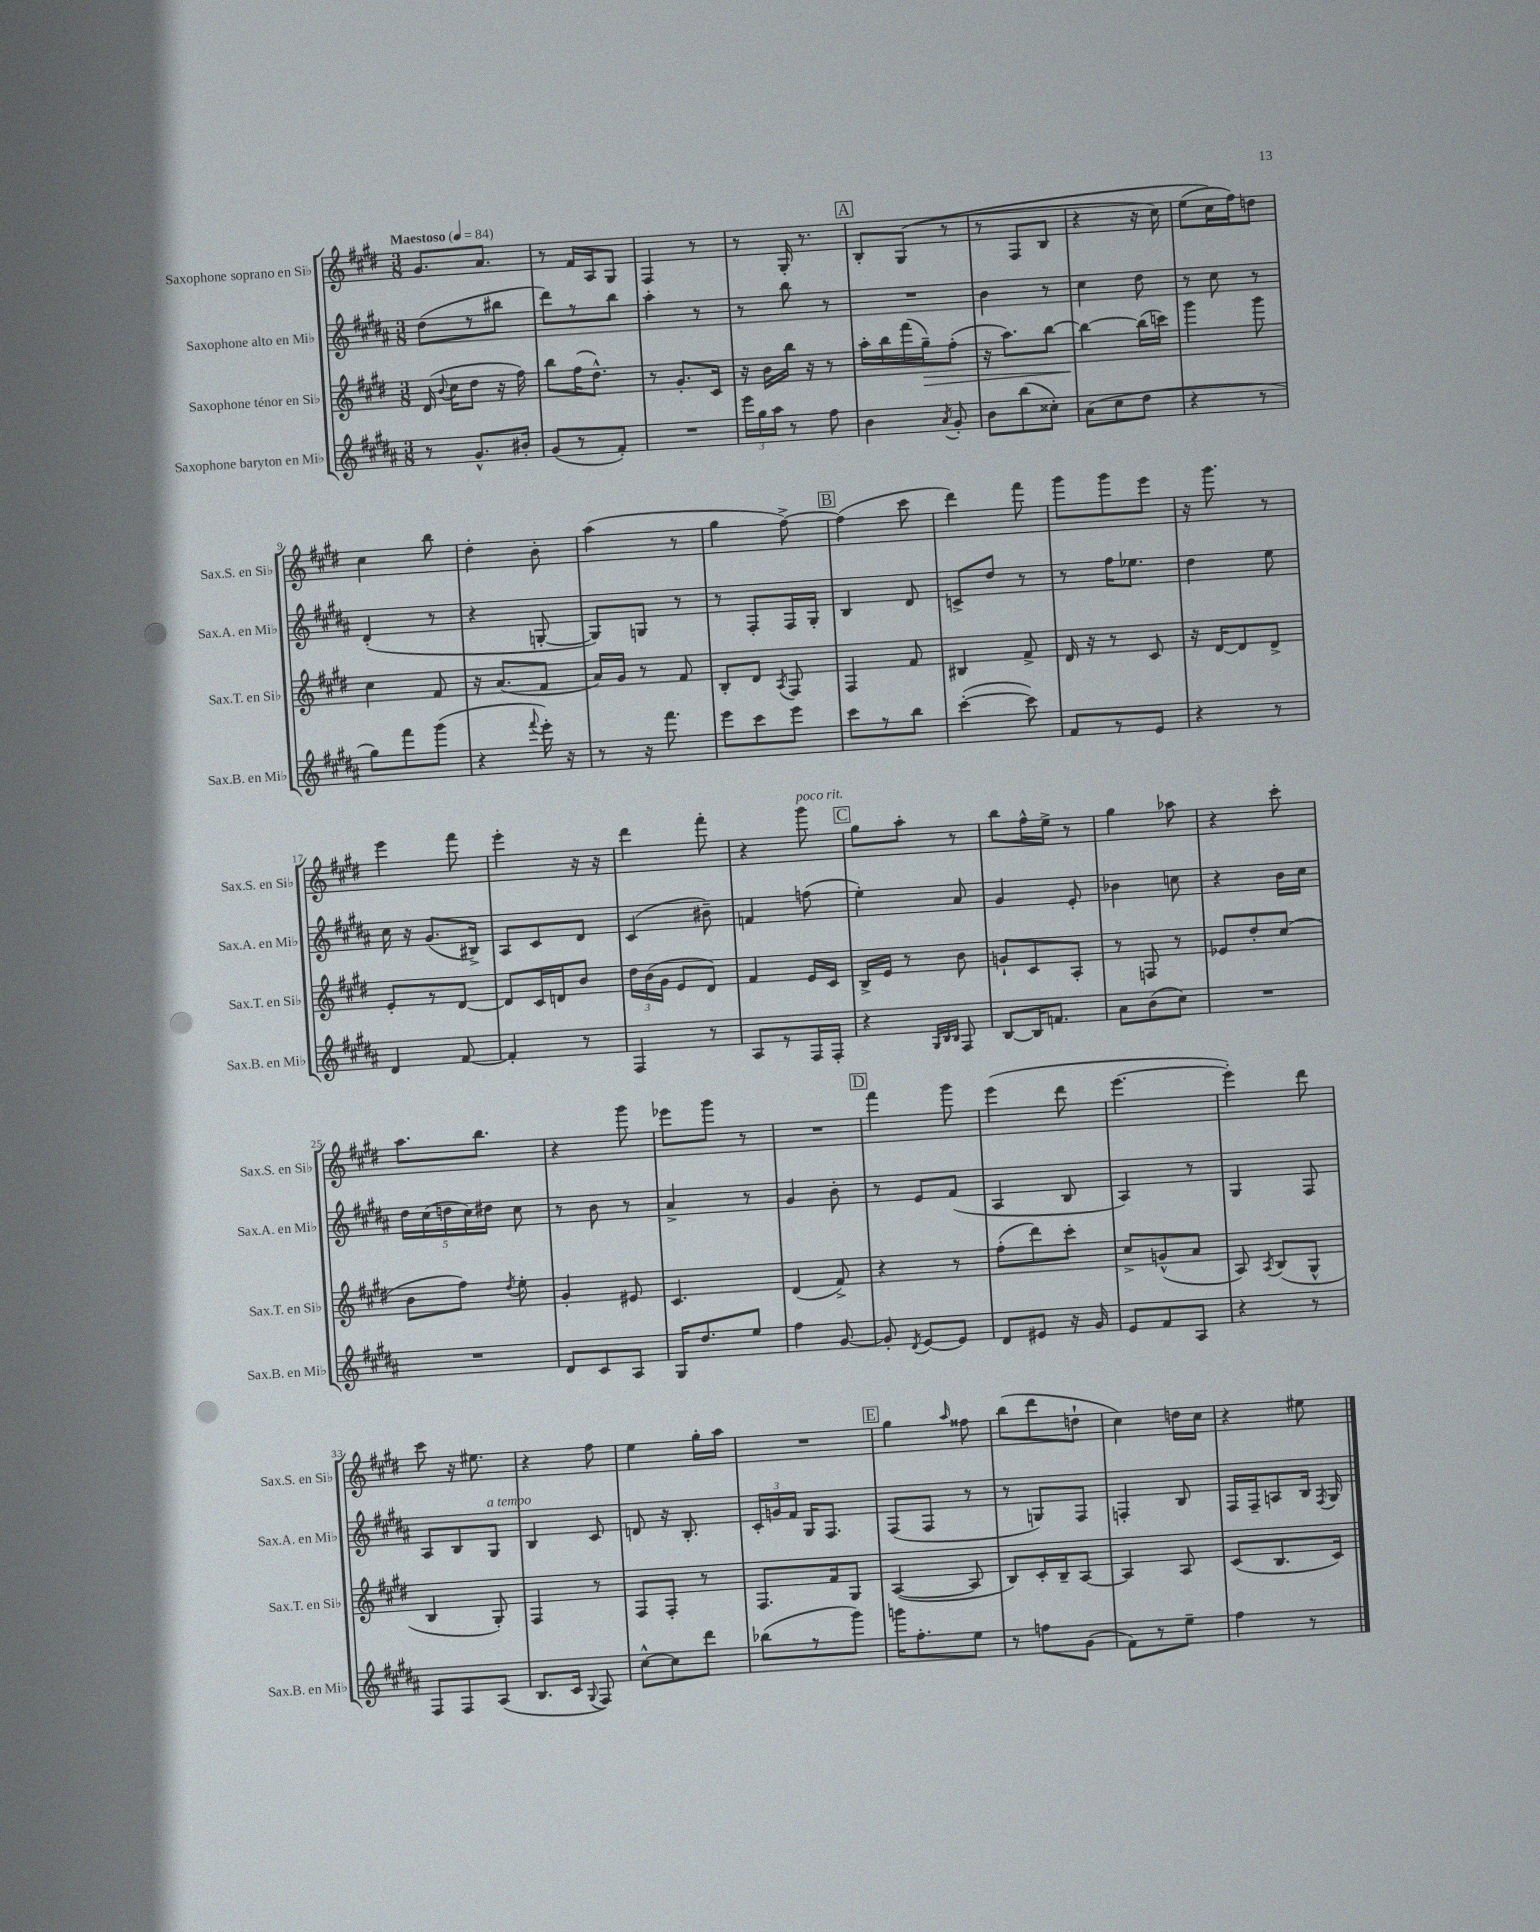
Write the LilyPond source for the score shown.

<<
\new StaffGroup <<
\new Staff = "s0" \with { instrumentName = "Saxophone soprano en Sib" shortInstrumentName = "Sax.S. en Sib" } {
    \clef treble \key e \major \numericTimeSignature \time 3/8 \tempo "Maestoso" 4 = 84
    \autoBeamOff gis'8.[ a'8.] |
    r8 fis'16[ a16 gis8] |
    fis4 r8 |
    r8 gis16-. r8. |
    \mark \markup { \box "A" } b8[-. gis8](\( r8 |
    r8 fis8[ b8] |
    r4 r16 cis''16) |
    e''8[( cis''16\) fis''16) d''8] |
    cis''4 b''8 |
    dis''4-. b'8-. |
    a''4( r8 |
    gis''4 fis''8~->) |
    \mark \markup { \box "B" } fis''4( cis'''8 |
    dis'''4) fis'''8 |
    gis'''8[ gis'''8 e'''8] |
    r16 gis'''8. r8 |
    e'''4 fis'''8 |
    e'''4-. r16 r16 |
    dis'''4 fis'''8-. |
    r4 gis'''8^\markup { \italic "poco rit." } |
    \mark \markup { \box "C" } gis''8[ a''8]-. r8 |
    b''8[ fis''16-^ e''16]-> r8 |
    gis''4 aes''8 |
    r4 cis'''8-. |
    a''8.[ b''8.] |
    r4 gis'''8 |
    ees'''8[ gis'''8] r8 |
    R4. |
    \mark \markup { \box "D" } fis'''4 gis'''8 |
    e'''4( dis'''8 |
    e'''4.~ |
    e'''4-.) dis'''8 |
    cis'''8 r16 eis''8. |
    r4 fis''8 |
    e''4 gis''16[-. a''16] |
    R4. |
    \mark \markup { \box "E" } gis''4 \grace { a''16 } fisis''8 |
    b''8[( dis'''8 d''8]-! |
    cis''4) d''16[ cis''16] |
    r4 eis''8 \bar "|." |
}
\new Staff = "s1" \with { instrumentName = "Saxophone alto en Mib" shortInstrumentName = "Sax.A. en Mib" } {
    \clef treble \key b \major \numericTimeSignature \time 3/8
    \autoBeamOff dis''8[( r8 bis''8] |
    dis'''8[) r8 b''8] |
    ais''4-. r8 |
    r8 b''8 r8 |
    \mark \markup { \box "A" } R4. |
    b'4 r8 |
    cis''4 dis''8 |
    r8 cis''8 r8 |
    dis'4-.( r8 |
    r4 g8~-. |
    g8[) g8] r8 |
    r8 fis8[-. fis16 gis16]-. |
    \mark \markup { \box "B" } b4 dis'8 |
    c'8[-> dis''8] r8 |
    r8 fis''16[ ees''8.] |
    dis''4 e''8 |
    cis''16 r16 gis'8.[( bis16]->) |
    ais8[ cis'8 dis'8] |
    cis'4( bis'8--) |
    f'4 f''8( |
    \mark \markup { \box "C" } e''4-.) ais'8 |
    gis'4 e'8-. |
    bes'4 c''8 |
    r4 b'16[ cis''16] |
    \tuplet 5/4 { dis''16[ cis''16( d''16 cis''16) dis''16] } cis''8 |
    r8 b'8 r8 |
    ais'4-> r8 |
    gis'4 b'8-. |
    \mark \markup { \box "D" } r8 e'8[ fis'8]( |
    ais4 b8 |
    ais4) r8 |
    gis4 fis8 |
    ais8[ b8 gis8]^\markup { \italic "a tempo" } |
    b4 cis'8 |
    d'8 r16 b8.-. |
    \tuplet 3/2 { cis'16[-. g'16 fis'16] } gis16[ fis8.] |
    \mark \markup { \box "E" } fis8[( fis8] r8 |
    r8 g8[) fis8] |
    f4-. b8 |
    fis16[ fis16-- a8 b16] \acciaccatura { fis8 } gis16 \bar "|." |
}
\new Staff = "s2" \with { instrumentName = "Saxophone ténor en Sib" shortInstrumentName = "Sax.T. en Sib" } {
    \clef treble \key e \major \numericTimeSignature \time 3/8
    \autoBeamOff dis'16( \appoggiatura { b'8 } cis''16[ dis''8] r16 fis''16) |
    b''8[ fis''16( dis''8.]-^) |
    r8 gis'8.[-. cis'16] |
    r16 b'16[ b''16] r16 r8 |
    \mark \markup { \box "A" } a''16[-. b''16 fis'''16( gis''16--\>) fis''8]-.( |
    r16 a''8.[) b''8]~ |
    b''4~\! b''16[( c'''16]) |
    gis'''4 gis'''8 |
    cis''4 fis'8 |
    r16 a'8.[( fis'8] |
    a'16[) gis'16] r8 fis'8 |
    b8[-. dis'8] \acciaccatura { a8 } fis8 |
    \mark \markup { \box "B" } fis4 fis'8 |
    bis4 fis'8-> |
    dis'16 r16 r8 cis'8 |
    r16 dis'16[~ dis'8 dis'8]-> |
    e'8[-. r8 dis'8]~ |
    dis'8[ cis'16 d'16 b'8] |
    \tuplet 3/2 { dis''16[ b'16( gis'16] } e'8[ dis'8]) |
    fis'4 e'16[ cis'16] |
    \mark \markup { \box "C" } b16[-> e'16] r8 b'8 |
    g'8[-! cis'8 a8]-. |
    r8 f8 r8 |
    ees'8[ dis''8-. cis''8]( |
    b'8[ fis''8]) \acciaccatura { dis''8 } e''8-. |
    gis'4-. eis'8 |
    cis'4. |
    dis'4( fis'8->) |
    \mark \markup { \box "D" } r4 r8 |
    fis''8[-.( dis'''8) cis'''8]-. |
    cis''8[-> g'8-^( a'8] |
    a8) \acciaccatura { a8 } b8[( gis8]-^ |
    b4 gis8-.) |
    fis4 r8 |
    fis8[ fis8]-. r8 |
    fis8.[ fis'16 gis8] |
    \mark \markup { \box "E" } a4~( a8 |
    b8[) cis'16-. b16-- a8]~ |
    a4 a8 |
    cis'8[( b8. cis'16]) \bar "|." |
}
\new Staff = "s3" \with { instrumentName = "Saxophone baryton en Mib" shortInstrumentName = "Sax.B. en Mib" } {
    \clef treble \key b \major \numericTimeSignature \time 3/8
    \autoBeamOff r8 gis'8.[-^ bis'16]-. |
    gis'8[( r8 fis'8]-.) |
    R4. |
    \tuplet 3/2 { e'''16[ gis''16 ais''16] } r8 fis''8 |
    \mark \markup { \box "A" } b'4 \acciaccatura { ais'8 } gis'8-. |
    b'8[ b''8( cisis''8]-.) |
    ais'8[( cis''8 dis''8] |
    r4 r8 |
    gis''8[) fis'''8 gis'''8]( |
    r4 \appoggiatura { fis'''8 } e'''16-.) r16 |
    r8 r16 fis'''8. |
    e'''8[ cis'''8 e'''8] |
    \mark \markup { \box "B" } cis'''8[ r8 b''8] |
    cis'''4~-.( cis'''8) |
    fis'8[ r8 e'8] |
    r4 r8 |
    dis'4 fis'8~ |
    fis'4-. r8 |
    fis4 r8 |
    ais8[ r8 fis16 fis16]-. |
    \mark \markup { \box "C" } r4 \grace { gis32[ b32 b32] } fis8 |
    b8[~ b16 f'8.] |
    ais'8[ b'8( cis''8]) |
    R4. |
    R4. |
    dis'8[ cis'8 ais8] |
    gis16[ dis''8. e''8] |
    fis''4 gis'8~ |
    \mark \markup { \box "D" } gis'8-. \acciaccatura { dis'8 } e'8[~ e'8] |
    dis'8[ eis'8] r16 gis'16 |
    e'8[ fis'8 ais8] |
    r4 r8 |
    fis8[ fis8 ais8]( |
    b8.[ cis'16] \appoggiatura { gis8 } fis8) |
    cis''8[~-^ cis''8 dis'''8] |
    bes''8[( r8 gis'''8]) |
    \mark \markup { \box "E" } g'''16[ fis''8.-. e''8] |
    r8 f''8[ gis'8]( |
    fis'8[) r8 e''8]-- |
    fis''4 r8 \bar "|." |
}
>>
>>
